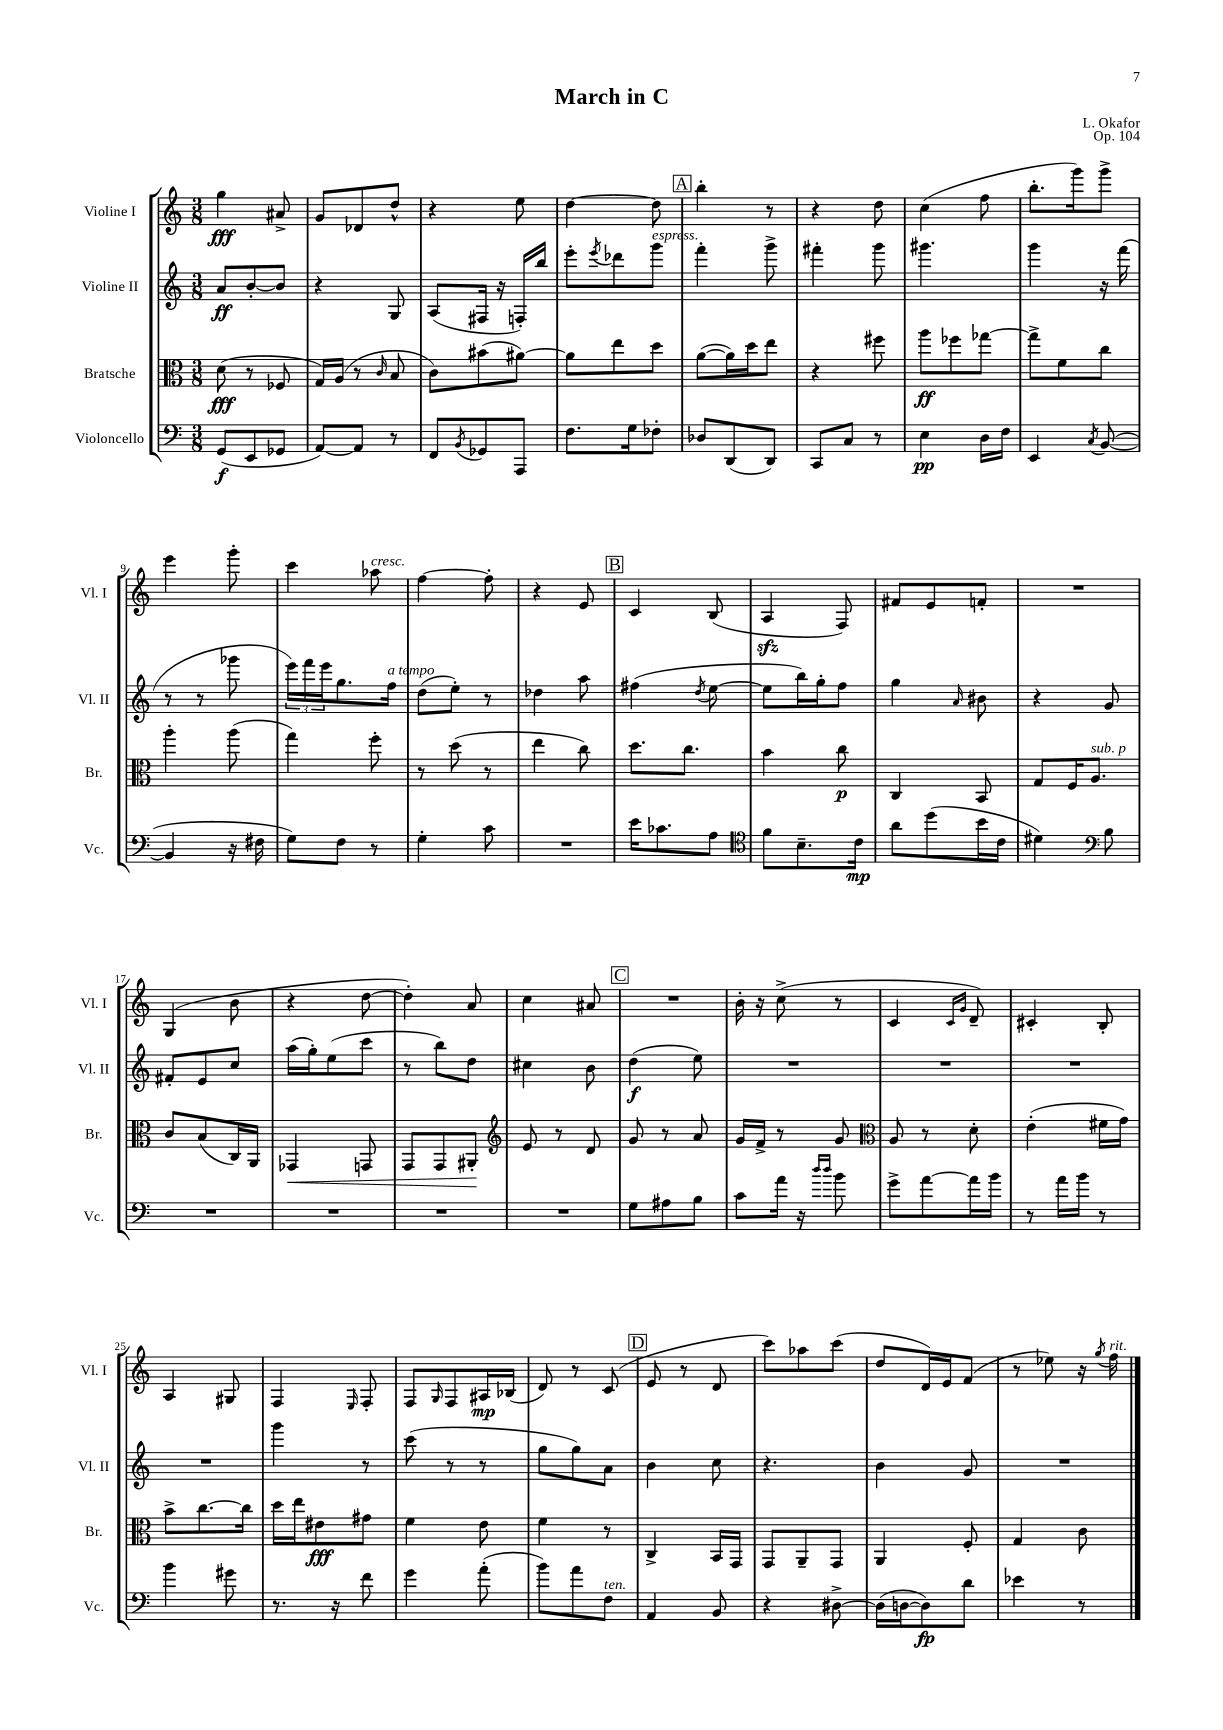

**kern	**kern	**kern	**kern
*staff4	*staff3	*staff2	*staff1
*clefF4	*clefC3	*clefG2	*clefG2
*k[]	*k[]	*k[]	*k[]
*M3/8	*M3/8	*M3/8	*M3/8
(8GG/L	(8d\	8a/L	4gg\
8EE/	8r	[8b'/	.
8GG-/J	8F-/	8b/]J	8a#^/
=	=	=	=
[8AA/L)	16G/LL)	4r	8g/L
.	(16A/JJ	.	.
8AA/]J	8r	.	8d-/
.	16qqc/	.	.
8r	8B/	8G/	8dd^^/J
=	=	=	=
8FF/L	8c\L)	(8A/L	4r
8qBB/	.	.	.
8GG-/	(8b#\	16F#/Jk	.
.	.	16r	.
8AAA/J	[8a#\J)	16F'/LL)	8ee\
.	.	16bb/JJ	.
=	=	=	=
8.F\L	8a#\]L	8eee'\L	[4dd\
.	.	8qeee/	.
.	8ee\	8ddd-\	.
16G\k	.	.	.
8F-'\J	8dd\J	8ggg\J	8dd\]
=	=	=	=
8D-/L	([8a\L	4fff'\	4bb'\
(8DD/	16a\]L)	.	.
.	16dd\J	.	.
8DD/J)	8ee\J	8ggg^\	8r
=	=	=	=
8CC/L	4r	4fff#'\	4r
8C/J	.	.	.
8r	8ff#\	8ggg\	8dd\
=	=	=	=
4E\	8aa\L	4.ggg#\	(4cc\
.	8ff-\	.	.
16D\LL	[8gg-\J	.	8ff\
16F\JJ	.	.	.
=	=	=	=
4EE/	8gg-^\]L	4ggg\	8.bb'\L
.	8f\	.	.
.	.	.	16ggg\k)
8qC/	.	.	.
([8BB/	8cc\J	16r	8ggg^\J
.	.	(16fff\	.
=	=	=	=
4BB/]	4aa'\	8r	4eee\
.	.	8r	.
16r	(8aa\	8ggg-\	8ggg'\
16F#\	.	.	.
=	=	=	=
8G\L)	4gg\)	24eee\LL)	4ccc\
.	.	24fff\	.
.	.	24eee\J	.
8F\J	.	8.gg\	.
8r	8ff'\	.	8aa-\
.	.	16ff\Jk	.
=	=	=	=
4G'\	8r	(8dd\L	[4ff\
.	(8dd\	8ee'\J)	.
8c\	8r	8r	8ff'\]
=	=	=	=
4.r	4ee\	4dd-\	4r
.	8cc\)	8aa\	8e/
=	=	=	=
16e\LK	8.dd\L	(4ff#\	4c/
8.c-\	.	.	.
.	8.cc\J	.	.
.	.	8qdd/	.
8A\J	.	[8ee\	(8B/
=	=	=	=
*clefC4	*	*	*
8f\L	4b\	8ee\]L	4A/
8.B~\	.	16bb\L)	.
.	.	16gg'\J	.
.	8cc\	8ff\J	8F/)
16c\Jk	.	.	.
=	=	=	=
8a\L	4C/	4gg\	8f#/L
(8dd\	.	.	8e/
.	.	16qqa/	.
16b\L	8BB/	8b#\	8f'/J
16c\JJ	.	.	.
=	=	=	=
4d#\)	8G/L	4r	4.r
.	16F/K	.	.
.	8.A/J	.	.
*clefF4	*	*	*
8B\	.	8g/	.
=	=	=	=
4.r	8c/L	8f#'/L	(4G/
.	(8B/	8e/	.
.	16C/L)	8cc/J	8b\
.	16AA/JJ	.	.
=	=	=	=
4.r	4GG-/	(16aa\LL	4r
.	.	16gg'\J)	.
.	.	(8ee\	.
.	8GG/	8ccc\J	[8dd\
=	=	=	=
4.r	8GG/L	8r	4dd'\])
.	8GG/	8bb\L)	.
.	8AA#'/J	8dd\J	8a/
=	=	=	=
*	*clefG2	*	*
4.r	8e/	4cc#\	4cc\
.	8r	.	.
.	8d/	8b\	8a#/
=	=	=	=
8G\L	8g/	(4dd\	4.r
8A#\	8r	.	.
8B\J	8a/	8ee\)	.
=	=	=	=
8c\L	16g/LL	4.r	16b'\
.	16f^/JJ	.	16r
16a\Jk	8r	.	(8cc^\
16r	.	.	.
16qqdd/LL	.	.	.
16qqdd/JJ	.	.	.
8b\	8g/	.	8r
=	=	=	=
*	*clefC3	*	*
8g^\L	8A/	4.r	4c/
[8a\	8r	.	.
.	.	.	16qqc/LL
.	.	.	16qqg/JJ
16a\]L	8d'\	.	8d~/)
16b\JJ	.	.	.
=	=	=	=
8r	(4e'\	4.r	4c#'/
16a\LL	.	.	.
16b\JJ	.	.	.
8r	16f#\LL	.	8B'/
.	16g\JJ)	.	.
=	=	=	=
4b\	8b^\L	4.r	4A/
.	[8.cc\	.	.
8g#\	.	.	8G#/
.	16cc\]Jk	.	.
=	=	=	=
8.r	16dd\LL	4ggg\	4F/
.	16ee\J	.	.
.	8e#\	.	.
16r	.	.	.
.	.	.	16qqE/
8f\	8g#\J	8r	8F'/
=	=	=	=
4g\	4f\	(8ccc\	8F/L
.	.	.	16qqG/
.	.	8r	8F/
(8a'\	8e\	8r	16A#/L
.	.	.	(16B-/JJ
=	=	=	=
8b\L)	4f\	8gg\L	8d/)
8a\	.	8gg\)	8r
8F\J	8r	8a\J	(8c/
=	=	=	=
4AA/	4C^/	4b\	8e/
.	.	.	8r
8BB/	16BB/LL	8cc\	8d/
.	16GG/JJ	.	.
=	=	=	=
4r	8GG/L	4.r	8ccc\L)
.	8AA~/	.	8aa-\
[8D#^\	8GG/J	.	(8ccc\J
=	=	=	=
(16D#\]LL	4AA/	4b\	8dd/L
[16D\J	.	.	.
8D\])	.	.	16d/L)
.	.	.	16e/J
8d\J	8F'/	8g/	(8f/J
=	=	=	=
4e-\	4G/	4.r	8r
.	.	.	8ee-\)
8r	8c\	.	16r
.	.	.	8qgg/
.	.	.	16ff\
==	==	==	==
*-	*-	*-	*-
